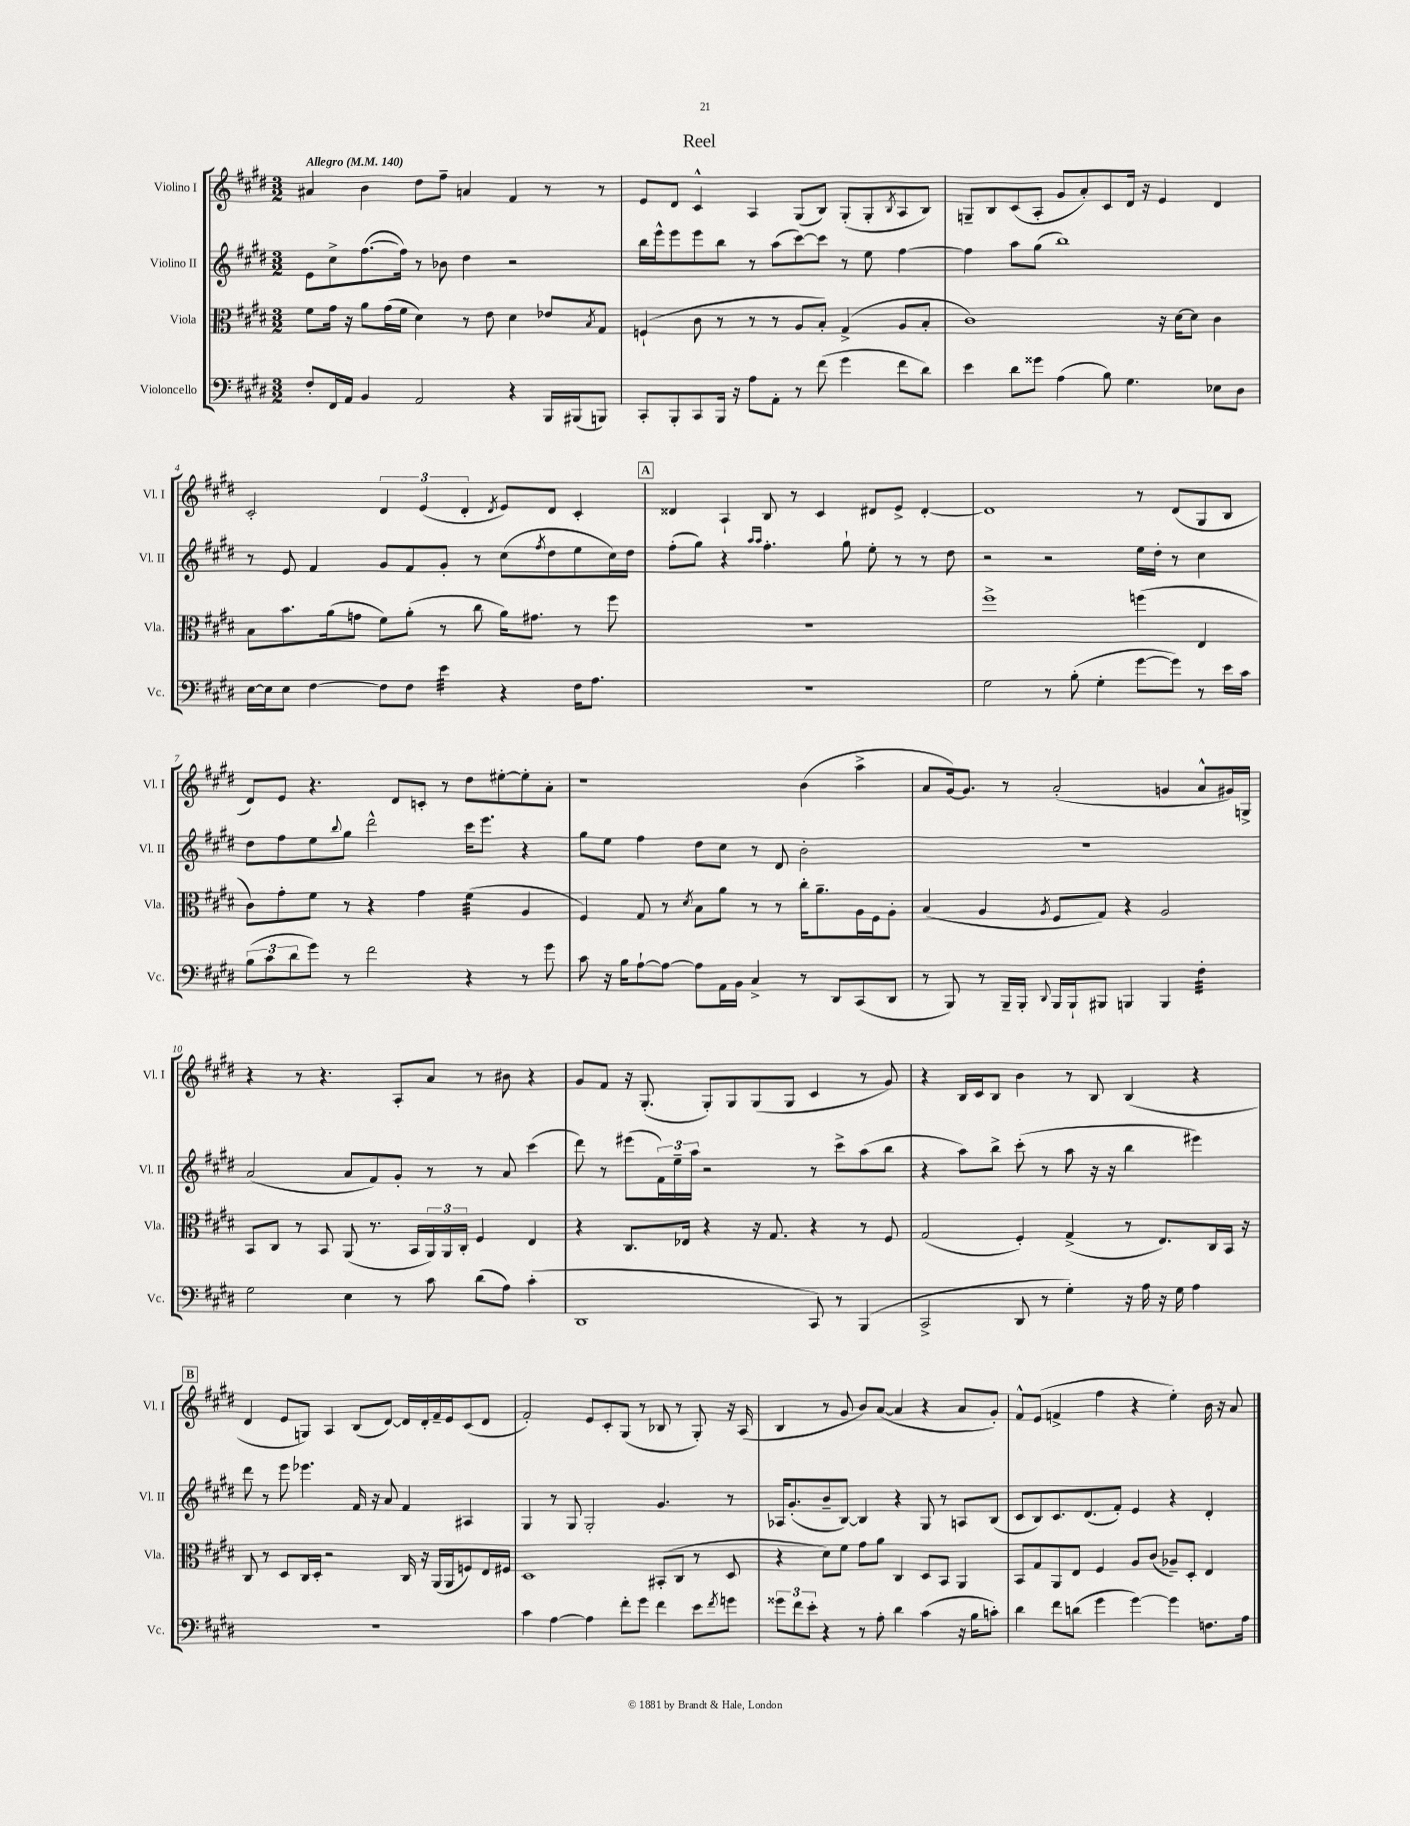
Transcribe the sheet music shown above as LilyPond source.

\header { title = "Reel" }
<<
\new StaffGroup <<
\new Staff = "s0" \with { instrumentName = "Violino I" shortInstrumentName = "Vl. I" } {
    \clef treble \key e \major \numericTimeSignature \time 3/2 \tempo "Allegro" 4 = 140
    ais'4 b'4 dis''8 fis''8-- a'4 fis'4 r8 r8 |
    e'8 dis'8 cis'4-^ a4 gis8( b8) gis8-.( gis8-. \acciaccatura { b8 } a8 b8) |
    g8-- b8 cis'8( a8-. gis'8 a'8-.) cis'8 dis'16 r16 e'4 dis'4 |
    cis'2-. \tuplet 3/2 { dis'4 e'4( dis'4-. } \acciaccatura { dis'8 } e'8) dis'8 cis'4-. |
    \mark \markup { \box "A" } disis'4 a4-! b8 r8 cis'4 dis'8 e'8-> dis'4~-. |
    dis'1 r8 dis'8( gis8 b8 |
    dis'8) e'8 r4. dis'8 c'8-. r8 dis''8 eis''8~-. eis''8-. a'8-. |
    r1 b'4( a''4-> |
    a'8 gis'16~) gis'8. r8 a'2-.( g'4 a'8-^ gis'16) g16-> |
    r4 r8 r4. a8-. a'8 r8 bis'8 r4 |
    gis'8 fis'8 r16 gis8.-.( gis8-.) gis8 gis8( gis8 cis'4 r8 gis'8) |
    r4 b16 cis'16 b8 b'4 r8 b8 b4( r4 |
    \mark \markup { \box "B" } dis'4 e'8 g8) a4 b8( dis'8~) dis'16 dis'16-. fis'16-- e'16 cis'8( dis'8 |
    fis'2-.) e'8 cis'8-. gis8( r8 bes8 r8 gis8-.) r16 a16( |
    b4 r8 gis'8 b'8) a'8~( a'4 r4 a'8 gis'8-.) |
    fis'8-^ e'8( f'4-> fis''4 r4 e''4-.) b'16 r16 a'8 \bar "|." |
}
\new Staff = "s1" \with { instrumentName = "Violino II" shortInstrumentName = "Vl. II" } {
    \clef treble \key e \major \numericTimeSignature \time 3/2
    e'8 cis''8-> fis''8.~( fis''16) r8 bes'8 dis''4 r2 |
    b''16 e'''16-^ e'''8 e'''8 b''8 r8 a''8( cis'''8~) cis'''8 r8 e''8 fis''4~ |
    fis''4 a''8 gis''8( b''1) |
    r8 e'8 fis'4 gis'8 fis'8 gis'8-. r8 cis''8( \acciaccatura { fis''8 } dis''8 e''8 cis''16) dis''16 |
    \mark \markup { \box "A" } fis''8-.( gis''8) r4 \grace { a''16 a''16 } fis''4.-. gis''8-! e''8-. r8 r8 dis''8 |
    r2 r2 e''16 dis''16-. r8 cis''4 |
    dis''8 fis''8 e''8 \appoggiatura { b''8 } gis''8 dis'''2-^ cis'''16 e'''8. r4 |
    gis''8 e''8 fis''4 dis''8 cis''8 r8 dis'8 b'2-. |
    R1. |
    a'2( a'8 fis'8) gis'8-. r8 r8 a'8 cis'''4( |
    dis'''8) r8 eis'''8( \tuplet 3/2 { fis'16) e''16-- a''16 } r2 r8 cis'''8-> a''8( b''8 |
    r4 a''8) b''8-> cis'''8-.( r8 a''8 r16 r16 b''4 eis'''4) |
    \mark \markup { \box "B" } dis'''8 r8 e'''8 ees'''4. fis'16 r16 a'8 fis'4 ais4 |
    gis4 r8 gis8 gis2-. gis'4. r8 |
    aes16 gis'8.-.( b'8-- b8~) b4 r4 gis8 r8 a8 b8( |
    cis'8 b8) cis'8. dis'8.( fis'8-.) e'4 r4 dis'4-. \bar "|." |
}
\new Staff = "s2" \with { instrumentName = "Viola" shortInstrumentName = "Vla." } {
    \clef alto \key e \major \numericTimeSignature \time 3/2
    fis'8 gis'16 r16 a'8 gis'16( fis'16 dis'4) r8 e'8 dis'4 ees'8 \acciaccatura { b8 } gis8 |
    f4-!( cis'8 r8 r8 r8 a8 b8-.) gis4->( a8 b8-. |
    cis'1) r16 dis'16~ dis'8 cis'4 |
    b8 b'8. a'16( g'8 fis'8) a'8-.( r8 cis''8 a'16) gis'8. r8 fis''8 |
    \mark \markup { \box "A" } R1. |
    fis''1-> f''4( e4 |
    cis'8) gis'8-. fis'8 r8 r4 gis'4 fis'4:32( a4 |
    fis4) gis8 r8 \acciaccatura { dis'8 } b8 a'8 r8 r8 cis''16-. a'8.-- a16 fis16 a8-. |
    b4( a4 \acciaccatura { a8 } fis8 gis8) r4 a2 |
    b,8 cis8 r8 b,8 a,8( r8. b,16 \tuplet 3/2 { a,16) a,16 cis16-. } fis4 e4 |
    r4 cis8. ees16 r4 r16 gis8. r4 r8 fis8 |
    gis2( fis4-.) gis4->( r8 e8.) cis16 b,16 r16 |
    \mark \markup { \box "B" } cis8 r8 dis8 cis16 dis16-. r2 cis16 r16 a,16( a,16 f8) e16 fis16 |
    dis1 bis,8-.( cis8 r8 dis8 |
    r4 dis'8) fis'8 gis'8 a'8 cis4 dis8 b,8 a,4 |
    b,8 gis8 a,8 e8 fis4 a8 cis'8( aes8--) dis8-. e4 \bar "|." |
}
\new Staff = "s3" \with { instrumentName = "Violoncello" shortInstrumentName = "Vc." } {
    \clef bass \key e \major \numericTimeSignature \time 3/2
    fis8-. fis,16 a,16 b,4 a,2 r4 b,,16 bis,,16( b,,8) |
    cis,8-. b,,8-. cis,8 b,,16 r16 a8 a,8-. r8 fis'8( gis'4 fis'8 dis'8) |
    e'4 dis'8 gisis'8 a4( b8) gis4. ees8 dis8 |
    e16~ e16 e8 fis4~ fis8 fis8 e'4:32 r4 fis16 a8. |
    \mark \markup { \box "A" } R1. |
    gis2 r8 b8-.( gis4-. gis'8~ gis'8) r8 e'16 cis'16 |
    \tuplet 3/2 { b8( cis'8 dis'8 } gis'8) r8 fis'2 r4 r8 gis'8 |
    cis'8 r16 b16 a8~-! a8~ a8 a,16 b,16 cis4-> r8 dis,8 cis,8( dis,8 |
    r8 b,,8) r8 b,,16-- b,,16-. \appoggiatura { dis,8 } b,,16 b,,16-! bis,,8 b,,4 b,,4 fis4:32-. |
    gis2 e4 r8 cis'8 dis'8( a8) cis'4-.( |
    dis,1 cis,8) r8 b,,4( |
    cis,2-> dis,8 r8 gis4-.) r16 a16 r16 gis16 a4 |
    \mark \markup { \box "B" } R1. |
    cis'4 a4~ a4 fis'8-. gis'8 fis'4 e'8 \acciaccatura { fis'8 } g'8 |
    \tuplet 3/2 { gisis'8 fis'8 e'8-. } r4 r8 a8-. dis'4 cis'4( r16 b16 c'8-.) |
    dis'4 fis'8 d'8( gis'4 gis'4~) gis'4 f8. a16 \bar "|." |
}
>>
>>
